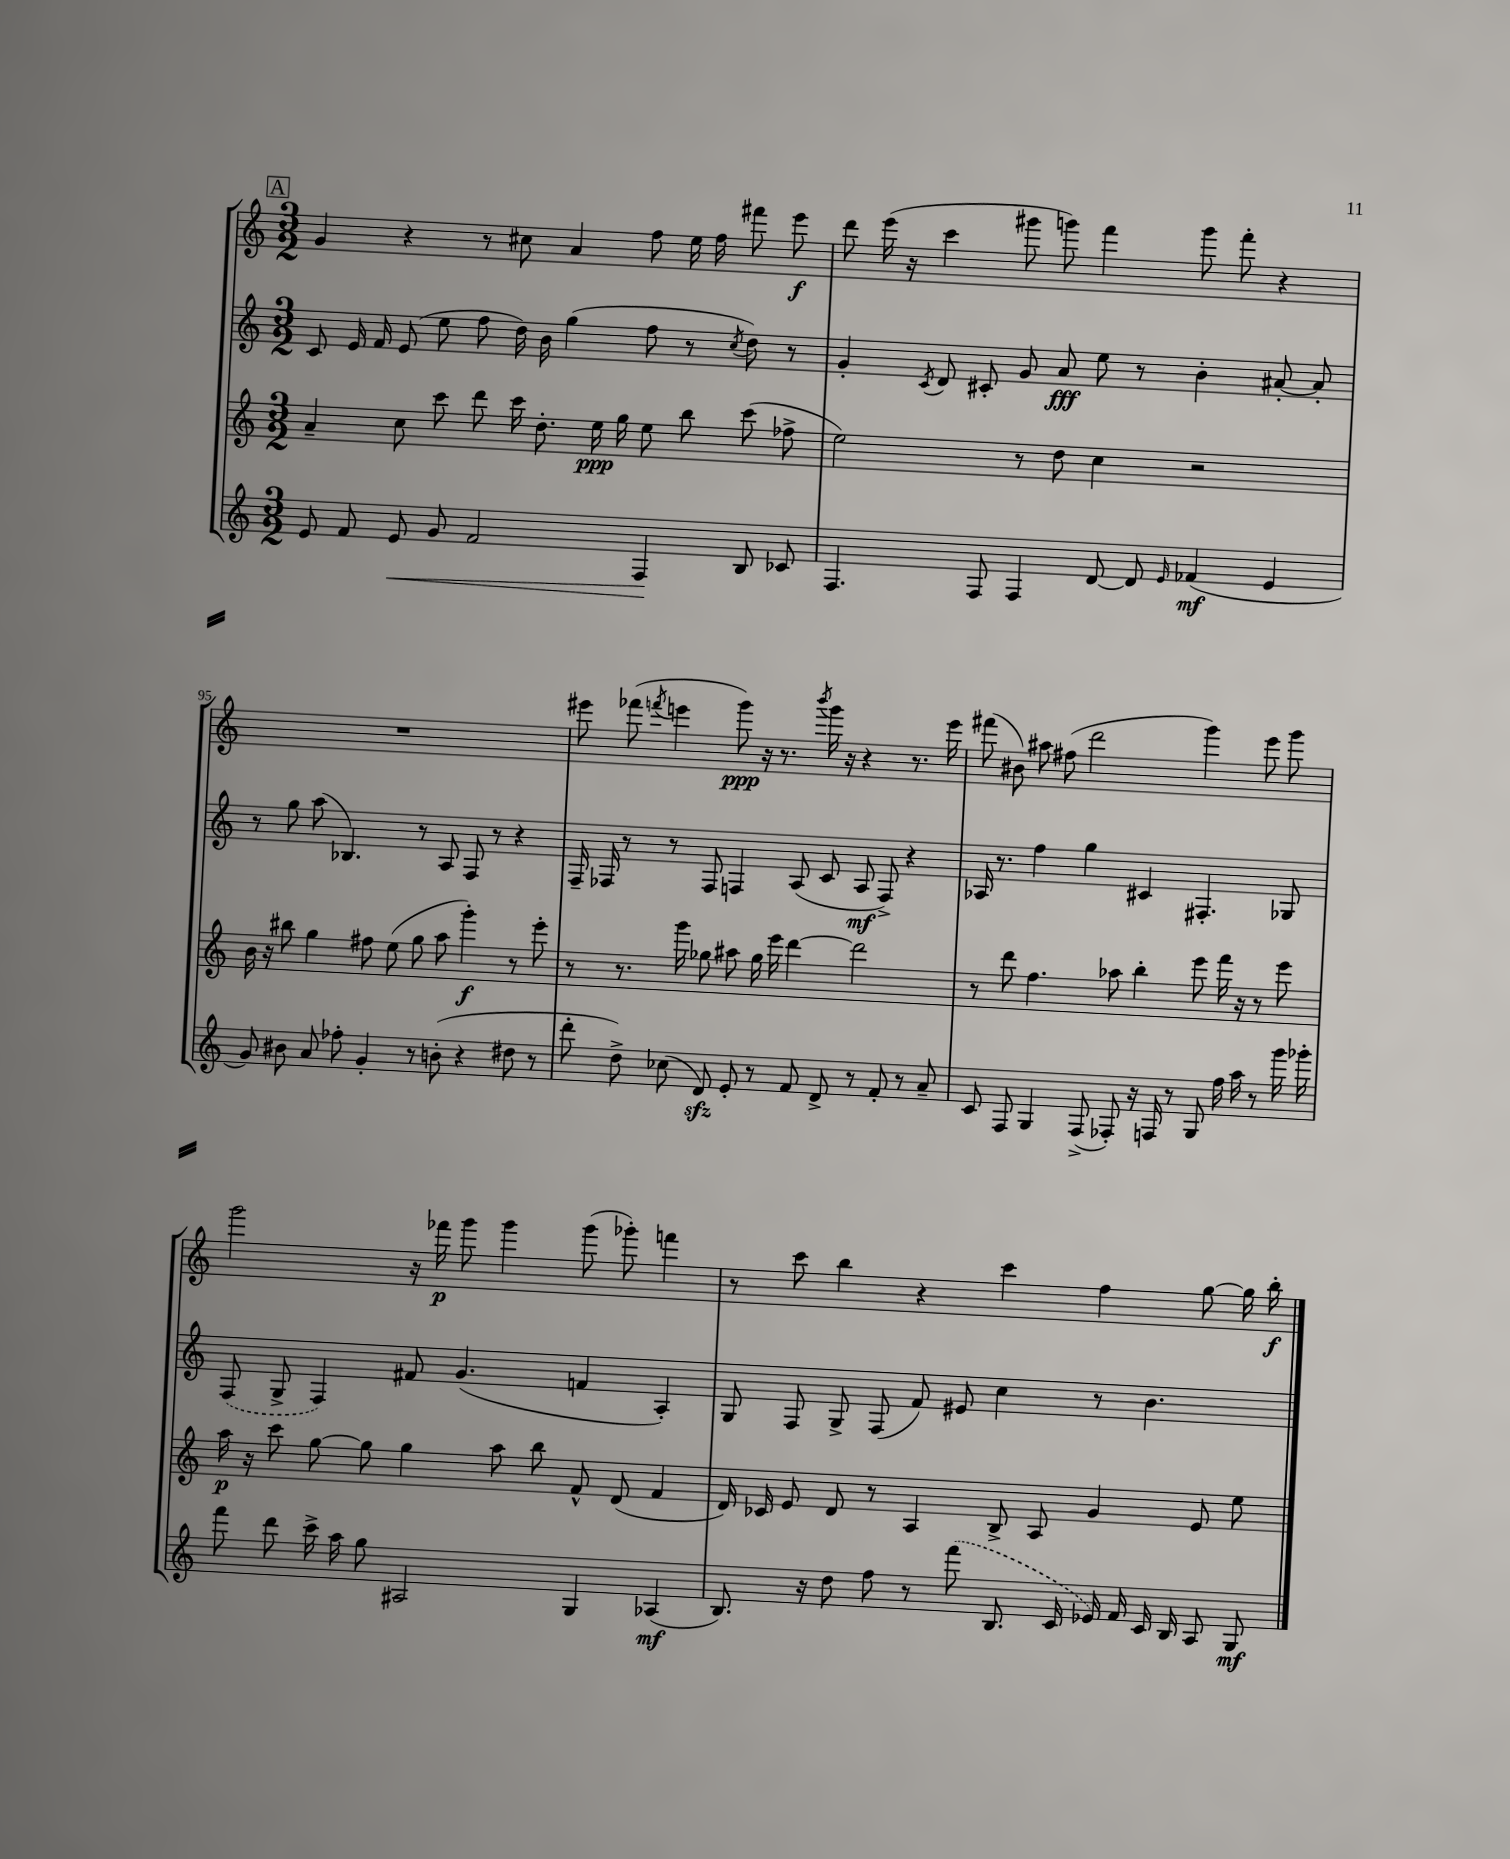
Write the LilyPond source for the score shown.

<<
\new StaffGroup <<
\new Staff = "s0" {
    \clef treble \key c \major \numericTimeSignature \time 3/2
    \autoBeamOff \mark \markup { \box "A" } g'4 r4 r8 cis''8 a'4 f''8 e''16 f''16 fis'''8 e'''8\f |
    d'''8 e'''16( r16 c'''4 gis'''8 g'''8) f'''4 g'''8 f'''8-. r4 |
    R1. |
    eis'''8 fes'''8( \acciaccatura { f'''8 } e'''4 g'''8\ppp) r16 r8. \acciaccatura { b'''8 } g'''16 r16 r4 r8. e'''16 |
    fis'''8( bis'8) ais''8 fis''8( d'''2 g'''4) e'''8 g'''8 |
    g'''2 r16 fes'''16\p g'''8 g'''4 g'''8( ges'''8-.) f'''4 |
    r8 c'''8 b''4 r4 c'''4 f''4 g''8~ g''16 b''16-.\f \bar "|." |
}
\new Staff = "s1" {
    \clef treble \key c \major \numericTimeSignature \time 3/2
    \autoBeamOff \mark \markup { \box "A" } c'8 e'16 f'16 e'8( e''8 f''8 d''16) b'16 g''4( f''8 r8 \acciaccatura { c''8 } d''8) r8 |
    g'4-. \acciaccatura { c'8 } d'8 cis'8-. g'8 a'8\fff e''8 r8 b'4-. ais'8~-. ais'8-. |
    r8 g''8 a''8( bes4.) r8 a8 f8 r8 r4 |
    f16-- fes16 r8 r8 fes8 f4 a8( c'8 a8\mf f8->) r4 |
    aes16 r8. f''4 g''4 cis'4 fis4.-. ges8 |
    \once \slurDashed f8( g8-> f4) fis'8 g'4.( f'4 a4-.) |
    g8 f8 g8-> f8( f'8) eis'8 c''4 r8 b'4. \bar "|." |
}
\new Staff = "s2" {
    \clef treble \key c \major \numericTimeSignature \time 3/2
    \autoBeamOff \mark \markup { \box "A" } a'4-- c''8 c'''8 d'''8 c'''16 d''8.-. e''16\ppp g''16 e''8 b''8 c'''8( fes''8-> |
    e''2) r8 d''8 c''4 r2 |
    b'16 r16 bis''8 g''4 fis''8 e''8( g''8 a''8 g'''4-.\f) r8 e'''8-. |
    r8 r8. g'''16 ges''8 ais''8 ges''16 e'''16 d'''4~ d'''2 |
    r8 d'''8 f''4. aes''8 b''4-. e'''8 f'''16 r16 r8 e'''8 |
    a''16\p r16 c'''8 g''8~ g''8 g''4 a''8 b''8 f'8-^ d'8( f'4 |
    d'16) ces'16 e'8 d'8 r8 a4 b8-> a8 g'4 e'8 e''8 \bar "|." |
}
\new Staff = "s3" {
    \clef treble \key c \major \numericTimeSignature \time 3/2
    \autoBeamOff \mark \markup { \box "A" } e'8 f'8 e'8\< g'8 f'2 f4\! b8 ces'8 |
    f4. f8 f4 d'8~ d'8 \grace { e'16 } fes'4\mf( e'4 |
    g'8) bis'8 a'8 fes''8-. g'4-. r8 b'8-.( r4 dis''8 r8 |
    d'''8-. d''8->) ces''8( d'8\sfz) e'8-. r8 f'8 d'8-> r8 f'8-. r8 a'8-- |
    c'8 f8 g4 f8->( fes8-.) r16 f16 r8 g8 f''16 a''16 r8 g'''16 ges'''16-. |
    f'''8 d'''8 c'''16-> a''16 g''8 ais2 g4 aes4\mf( |
    b8.) r16 d''8 f''8 r8 \once \slurDashed f'''8( b8. c'16 ees'16) f'16 c'16 b16 a8 g8\mf \bar "|." |
}
>>
>>
\layout { \context { \Score currentBarNumber = #93 \override BarNumber.break-visibility = ##(#f #t #t) barNumberVisibility = #(every-nth-bar-number-visible 5) } }
